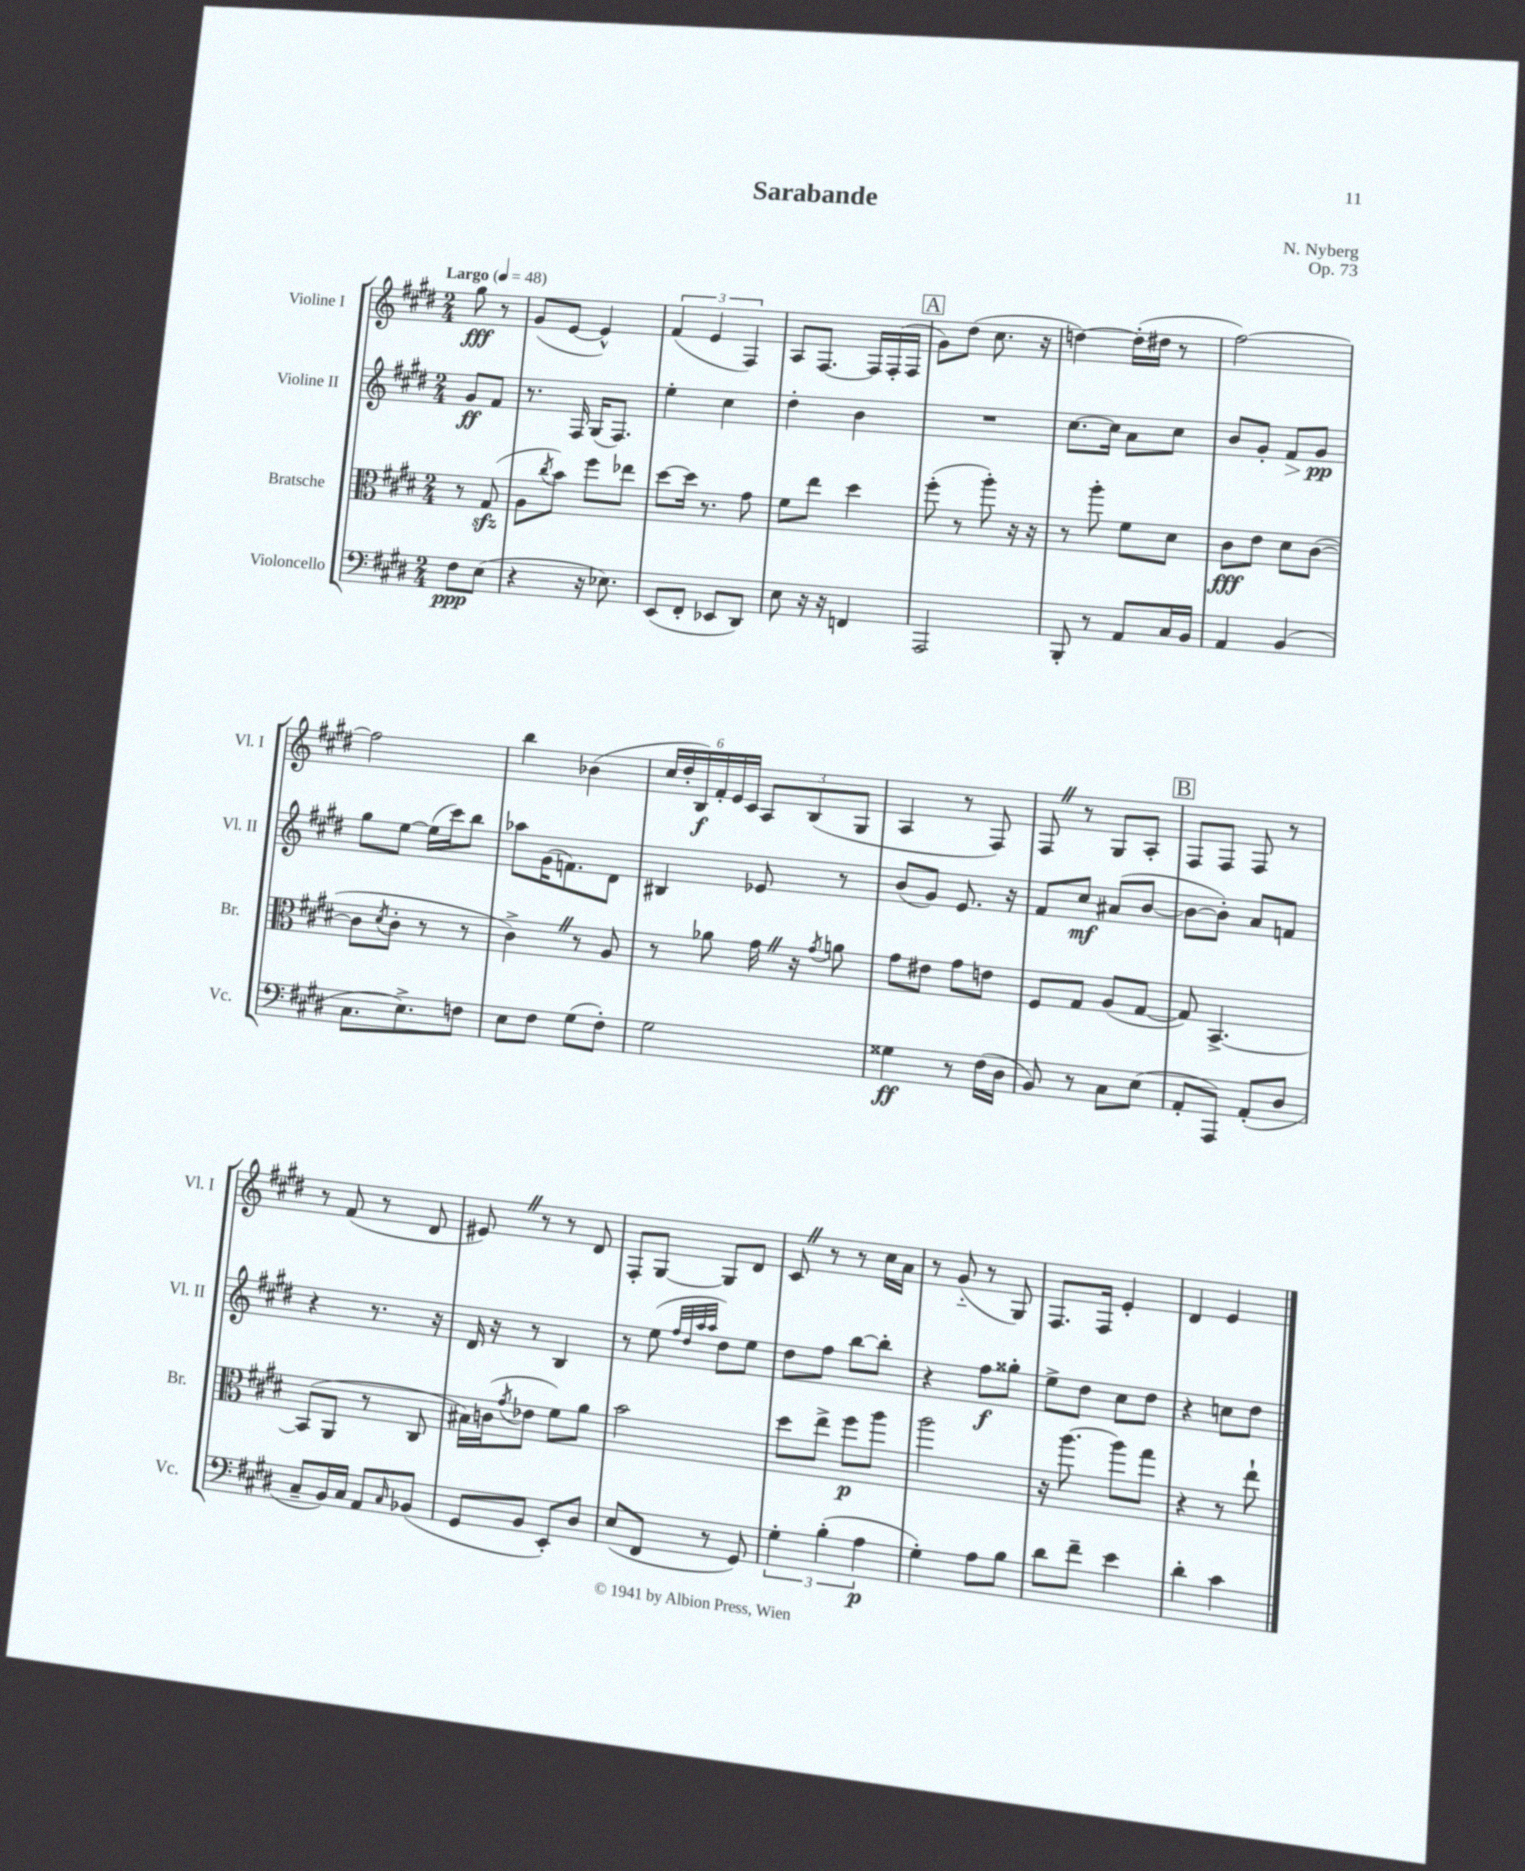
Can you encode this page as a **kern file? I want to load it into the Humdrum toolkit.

**kern	**kern	**kern	**kern
*staff4	*staff3	*staff2	*staff1
*clefF4	*clefC3	*clefG2	*clefG2
*k[f#c#g#d#]	*k[f#c#g#d#]	*k[f#c#g#d#]	*k[f#c#g#d#]
*M2/4	*M2/4	*M2/4	*M2/4
*MM48	*MM48	*MM48	*MM48
8F#\L	8r	8g#/L	8gg#\
(8E\J	(8G#/	8f#/J	8r
=	=	=	=
4r	8A\L	8.r	(8g#/L
.	8qcc#/	.	.
.	8b\J)	.	[8e/J
.	.	16F#/	.
16r	8ff#\L	(16G#/LK	4e^^/])
8.E-\)	.	8.F#/J)	.
.	8ee-\J	.	.
=	=	=	=
(8EE/L	[8dd#\L	4ee'\	(6f#/
8FF#'/J	16dd#\]Jk	.	.
.	.	.	6e/
.	8.r	.	.
8EE-/L	.	4cc#\	.
.	.	.	6F#/)
8DD#/J)	8g#\	.	.
=	=	=	=
8E\	8f#\L	4dd#'\	8A/L
16r	8ee\J	.	[8.F#/J
16r	.	.	.
4FF/	4dd#\	4b\	.
.	.	.	16F#/]LL
.	.	.	(16F#'/
.	.	.	16F#/JJ
=	=	=	=
2AAA/	(8ff#'\	2r	8g#\L)
.	8r	.	(8dd#\J
.	8aa'\)	.	8.cc#\
.	16r	.	.
.	16r	.	16r
=	=	=	=
8BBB'/	8r	[8.cc#\L	[4dd\)
8r	8aa'\	.	.
.	.	16cc#\]Jk	.
8AA/L	8f#\L	8a\L	(16dd'\]LL
.	.	.	16dd#\JJ
16C#/L	8d#\J	8cc#\J	8r
16BB/JJ	.	.	.
=	=	=	=
4AA/	8c#\L	8b/L	[2ff#\)
.	8e\J	8g#'/J	.
(4BB/	8d#\L	8f#/L	.
.	([8c#\J	8g#/J	.
=	=	=	=
8.C#\L	8c#\]L	8gg#\L	2ff#\]
.	8qd#/	.	.
.	8c#'\J	[8ee\J	.
8.E^\)	.	.	.
.	8r	(16ee\]LL	.
.	.	16ccc#\J)	.
8F\J	8r	8bb\J	.
=	=	=	=
8E\L	4c#^\)	8aa-\L	4bb\
8F#\J	.	(16g#\K	.
.	.	8.f\)	.
(8G#\L	8r	.	(4b-\
8F#'\J)	8A/	8d#\J	.
=	=	=	=
2G#\	8r	4B#/	24cc#/LL
.	.	.	24dd#'/
.	.	.	24B/)
.	8a-\	.	24f#'/
.	.	.	24e/
.	.	.	24c#/JJ
.	16g#\	8e-/	12A/L
.	16r	.	.
.	.	.	(12B/
.	8qg#/	.	.
.	8a\	8r	.
.	.	.	12G#/J
=	=	=	=
4G##\	8g#\L	(8b/L	4A/
.	8e#\J	8g#/J)	.
8r	8g#\L	8.e/	8r
(16F#\LL	8e\J	.	8F#/)
16D#\JJ	.	16r	.
=	=	=	=
8BB/)	8F#/L	8f#/L	8F#/
8r	8G#/J	8cc#/J	8r
8C#\L	(8A/L	(8a#/L	8G#/L
(8E\J	[8G#/J	[8b/J	8A'/J
=	=	=	=
8AA'/L	8G#/])	8b\_L	8F#/L
8AAA/J)	[4.BB^/	8b'\]J)	8F#/J
(8AA'/L	.	8a/L	8F#/
8D#/J	.	8f/J	8r
=	=	=	=
8C#~/L	(8BB/]L	4r	8r
16BB/L)	8AA/J	.	(8f#/
16C#/JJ	.	.	.
8AA/L	8r	8.r	8r
16qqC#/	.	.	.
(8BB-/J	8C#/	.	8d#/
.	.	16r	.
=	=	=	=
8GG#/L	16B#\LL)	16d#/	8e#/)
.	(16c\J	16r	.
.	8qg#/	.	.
8BB/J	8e-\J	8r	8r
8EE'/L)	8f#\L)	4B/	8r
8D#/J	8a\J	.	8d#/
=	=	=	=
(8E/L	2b\	8r	8F#'/L
8FF#/J	.	(8ee\	[8G#/J
.	.	32qqff#/LLL	.
.	.	32qqdd#/	.
.	.	32qqaa/	.
.	.	32qqaa/JJJ	.
8r	.	8dd#\L)	8G#/]L
8GG#/)	.	8ee\J	8d#/J
=	=	=	=
6G#'\	8dd#\L	8dd#\L	8c#/
.	8ee^\J	8ff#\J	8r
(6B'\	.	.	.
.	8ff#\L	[8bb\L	8r
6A\	.	.	.
.	8aa\J	8bb'\]J	16cc#\LL
.	.	.	16a\JJ
=	=	=	=
4G#'\)	2aa\	4r	8r
.	.	.	(8g#'~/
8A\L	.	8ff#\L	8r
8B\J	.	8gg##'\J	8G#/)
=	=	=	=
8d#\L	16r	8ee^\L	8.F#/L
.	[8.aa\	.	.
8f#~\J	.	8dd#\J	.
.	.	.	16F#/Jk
4e\	8aa\]L	8cc#\L	4e'/
.	8gg#\J	8dd#\J	.
=	=	=	=
4d#'\	4r	4r	4d#/
4c#\	8r	8cc\L	4e/
.	8ee`\	8dd#\J	.
==	==	==	==
*-	*-	*-	*-
